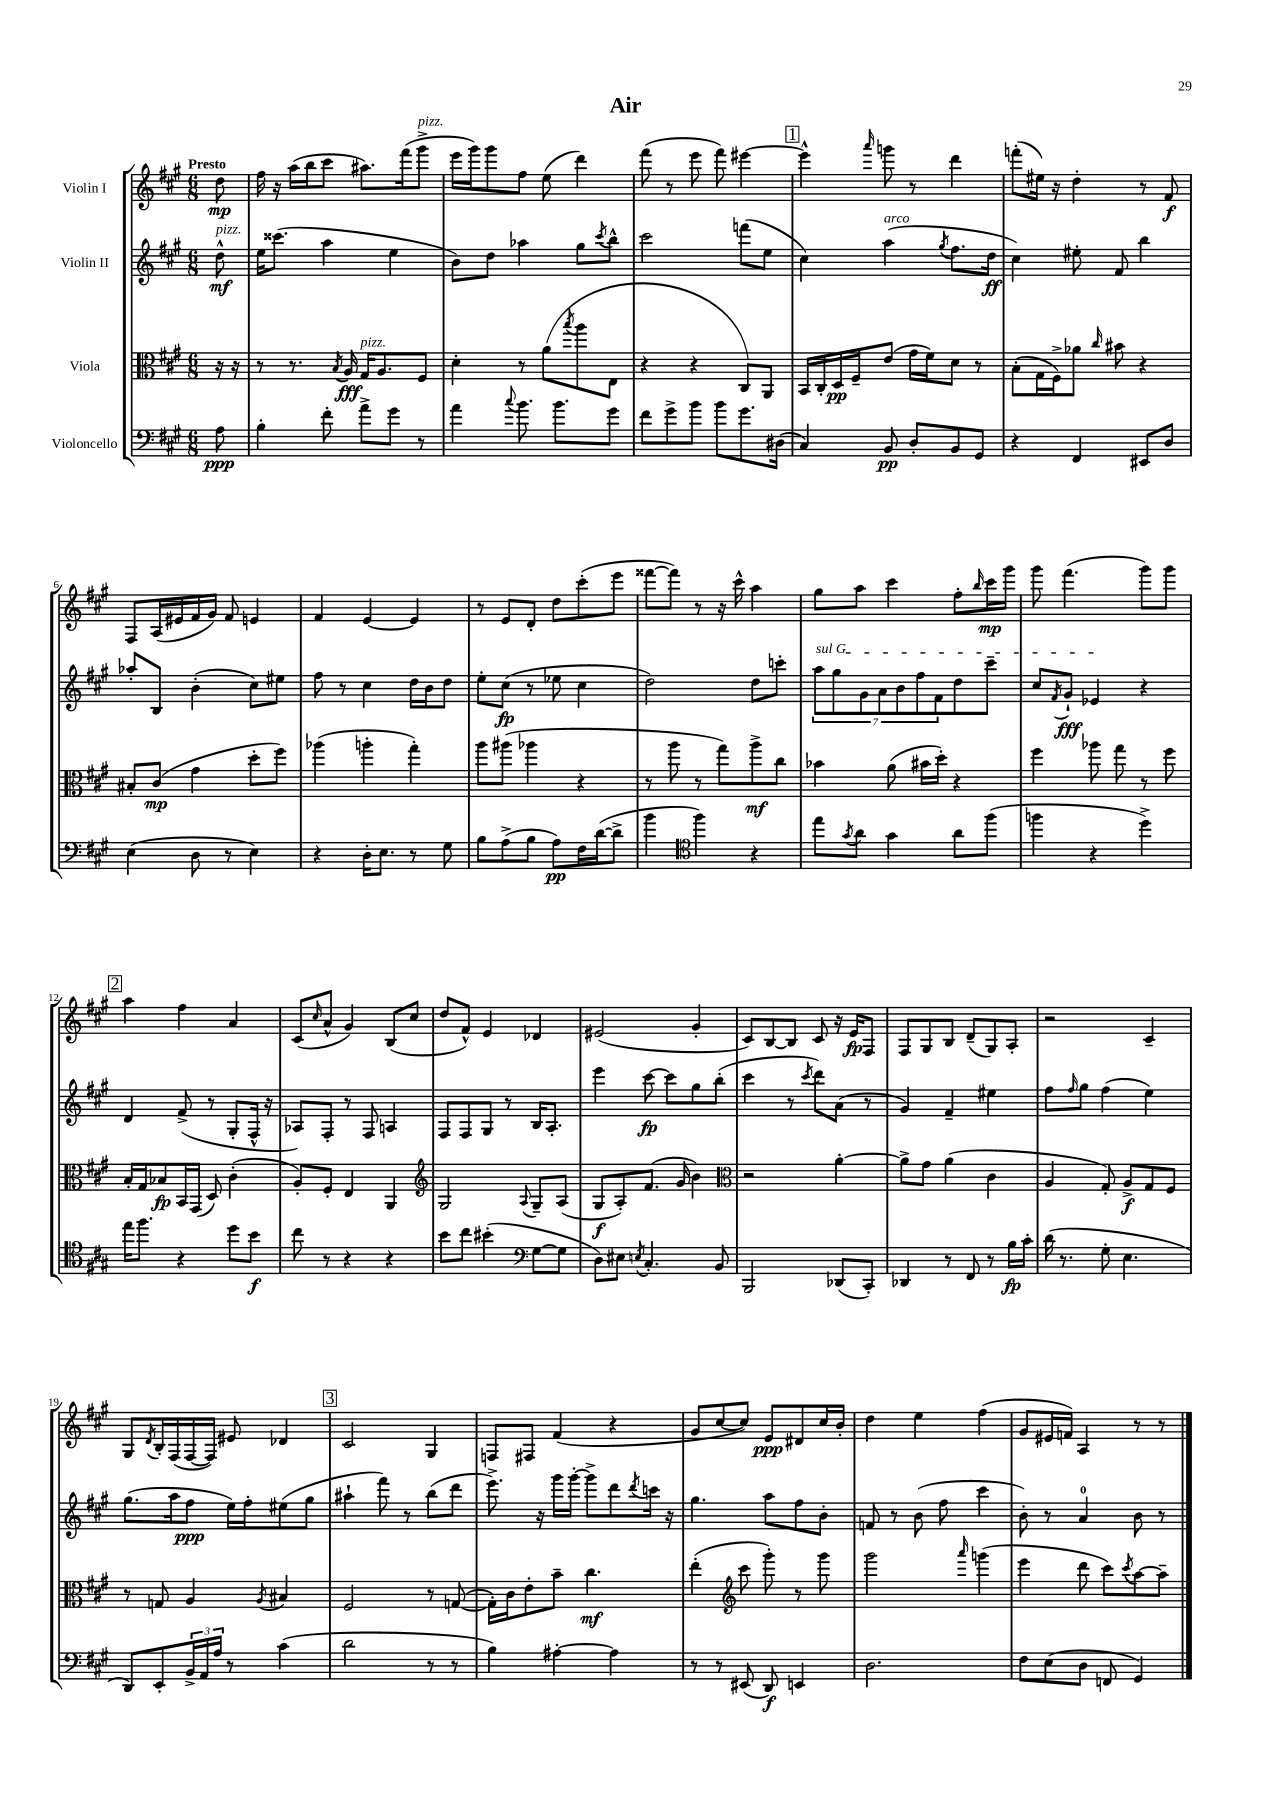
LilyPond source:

\header { title = "Air" }
<<
\new StaffGroup <<
\new Staff = "s0" \with { instrumentName = "Violin I" } {
    \clef treble \key a \major \numericTimeSignature \time 6/8 \partial 8 \tempo "Presto"
    d''8\mp |
    fis''16 r16 a''16( b''16 cis'''8 ais''8.) fis'''16( gis'''8->^\markup { \italic "pizz." } |
    e'''16 gis'''16) gis'''8 fis''8 e''8( d'''4) |
    fis'''8( r8 e'''8 fis'''8) eis'''4~ |
    \mark \markup { \box "1" } eis'''4-^ \grace { a'''16 } g'''8 r8 d'''4 |
    f'''8-.( eis''16) r16 d''4-. r8 fis'8\f |
    fis8 a16( eis'16 fis'16 gis'16) fis'8 e'4 |
    fis'4 e'4~ e'4 |
    r8 e'8 d'8-. d''8 cis'''8-.( e'''8 |
    fisis'''8~ fisis'''8) r8 r16 cis'''16-^ a''4 |
    gis''8 a''8 cis'''4 fis''8-. \grace { b''16 } cis'''16\mp gis'''16 |
    gis'''8 fis'''4.( gis'''8) gis'''8 |
    \mark \markup { \box "2" } a''4 fis''4 a'4 |
    cis'8( \grace { cis''16 } a'8-^ gis'4) b8( cis''8 |
    d''8 fis'8-^) e'4 des'4 |
    eis'2( gis'4-. |
    cis'8) b8~ b8 cis'8 r16 e'16\fp fis8 |
    fis8 gis8 b8 d'8--( gis8) a8-. |
    r2 cis'4-- |
    gis8 \acciaccatura { d'8 } b16-. fis16( fis16~ fis16) eis'8 des'4 |
    \mark \markup { \box "3" } cis'2 gis4 |
    f8 fis8 fis'4( r4 |
    gis'8 cis''8~ cis''8) e'8\ppp dis'8 cis''16 b'16-. |
    d''4 e''4 fis''4( |
    gis'8 eis'16 f'16) a4 r8 r8 \bar "|." |
}
\new Staff = "s1" \with { instrumentName = "Violin II" } {
    \clef treble \key a \major \numericTimeSignature \time 6/8 \partial 8
    d''8-^\mf^\markup { \italic "pizz." } |
    e''16 cisis'''8.( a''4 e''4 |
    b'8) d''8 aes''4 gis''8 \acciaccatura { cis'''8 } b''8-^ |
    cis'''2 f'''8( e''8 |
    \mark \markup { \box "1" } cis''4) a''4^\markup { \italic "arco" }( \acciaccatura { gis''8 } fis''8. d''16\ff |
    cis''4) eis''8-. fis'8 b''4 |
    aes''8-. b8 b'4-.( cis''8) eis''8 |
    fis''8 r8 cis''4 d''16 b'16 d''8 |
    e''8-. cis''8\fp( r8 ees''8 cis''4 |
    d''2) d''8 c'''8-. |
    \tuplet 7/4 { \once \override TextSpanner.bound-details.left.text = \markup { \italic "sul G" } a''8\startTextSpan gis''8 gis'8 a'8 b'8 fis''8 fis'8 } d''8 cis'''8-- |
    cis''8 \acciaccatura { fis'8 } gis'8-!\fff ees'4\stopTextSpan r4 |
    \mark \markup { \box "2" } d'4 fis'8->( r8 gis8-. fis16-^ r16 |
    aes8) fis8-. r8 fis8 a4 |
    fis8 fis8 gis8 r8 b16 a8.-. |
    e'''4 cis'''8~\fp cis'''8 gis''8 b''8-.( |
    cis'''4 r8 \acciaccatura { cis'''8 } d'''8) a'8( r8 |
    gis'4) fis'4-- eis''4 |
    fis''8 \grace { fis''16 } gis''8 fis''4( e''4) |
    gis''8.( a''16 fis''8\ppp e''16) fis''16-. eis''8( gis''8 |
    \mark \markup { \box "3" } ais''4-! fis'''8) r8 b''8( d'''8 |
    e'''8.->) r16 gis'''16 gis'''16~-. gis'''8-> d'''8 \acciaccatura { d'''8 } c'''16 r16 |
    gis''4. a''8 fis''8 b'8-. |
    f'8 r8 b'8( fis''8 cis'''4 |
    b'8-.) r8 a'4-0 b'8 r8 \bar "|." |
}
\new Staff = "s2" \with { instrumentName = "Viola" } {
    \clef alto \key a \major \numericTimeSignature \time 6/8 \partial 8
    r16 r16 |
    r8 r8. \acciaccatura { b8 } a16\fff gis16^\markup { \italic "pizz." } a8. fis8 |
    d'4-. r8 a'8( \acciaccatura { b''8 } a''8 e8 |
    r4 r4 cis8) a,8 |
    \mark \markup { \box "1" } b,16 cis16-. d16\pp fis16-- e'8( gis'16 fis'16) d'8 r8 |
    b8-.( gis16 fis16->) aes'8 \grace { cis''16 } bis'8 r4 |
    bis8-. cis'8\mp( gis'4 d''8-. fis''8) |
    aes''4( a''4-. gis''4-.) |
    a''8 ais''8( aes''4 r4 |
    r8 a''8 r8 gis''8) a''8->\mf cis''8 |
    bes'4 a'8( bis'16 d''16-.) r4 |
    fis''4 aes''8 gis''8 r8 fis''8 |
    \mark \markup { \box "2" } b16-. gis16 bes8\fp b,16 gis,16( d8) cis'4-.( |
    a8-.) fis8-. e4 a,4 |
    \clef treble gis2 \appoggiatura { a8 } gis8-- a8( |
    gis8\f a8-.) fis'8.( gis'16 b'4) |
    \clef alto r2 a'4~-. |
    a'8-> gis'8 a'4( cis'4 |
    a4 gis8-.) a8->\f gis8 fis8 |
    r8 g8 a4 \acciaccatura { a8 } bis4 |
    \mark \markup { \box "3" } fis2 r8 g8~( |
    g16-.) cis'16 e'8-. b'8-- cis''4.\mf |
    e''4-.( \clef treble cis'''8 gis'''8-.) r8 gis'''8 |
    gis'''2 \grace { a'''16 } g'''4( |
    e'''4 d'''8 cis'''8) \acciaccatura { cis'''8 } a''8~ a''8-- \bar "|." |
}
\new Staff = "s3" \with { instrumentName = "Violoncello" } {
    \clef bass \key a \major \numericTimeSignature \time 6/8 \partial 8
    a8\ppp |
    b4-. fis'8-. a'8-> gis'8 r8 |
    a'4 \appoggiatura { cis''8 } b'8. b'8. gis'8 |
    fis'8 gis'8-> b'8 b'8 gis'8. dis16( |
    \mark \markup { \box "1" } cis4) b,8\pp d8-. b,8 gis,8 |
    r4 fis,4 eis,8 d8 |
    e4( d8 r8 e4) |
    r4 d16-. e8. r8 gis8 |
    b8 a8->( b8 a8\pp) fis16 d'16~( d'8-> |
    b'4 \clef tenor fis''4) r4 |
    e''8 \acciaccatura { gis'8 } a'8 gis'4 a'8 fis''8( |
    f''4 r4 d''4->) |
    \mark \markup { \box "2" } e''16 fis''8. r4 d''8 b'8\f |
    cis''8 r8 r4 r4 |
    b'8 cis''8 bis'4-.( \clef bass gis8~ gis8 |
    d8) eis8 \acciaccatura { e8 } cis4.-. b,8 |
    b,,2 des,8( cis,8-.) |
    des,4 r8 fis,8 r8 b16\fp cis'16-. |
    d'16( r8. gis8-. e4. |
    d,8) e,8-. \tuplet 3/2 { b,16-> a,16 a16 } r8 cis'4( |
    \mark \markup { \box "3" } d'2 r8 r8 |
    b4) ais4~-. ais4 |
    r8 r8 eis,8( d,8\f) e,4 |
    d2. |
    fis8 e8( d8 f,8 gis,4) \bar "|." |
}
>>
>>
